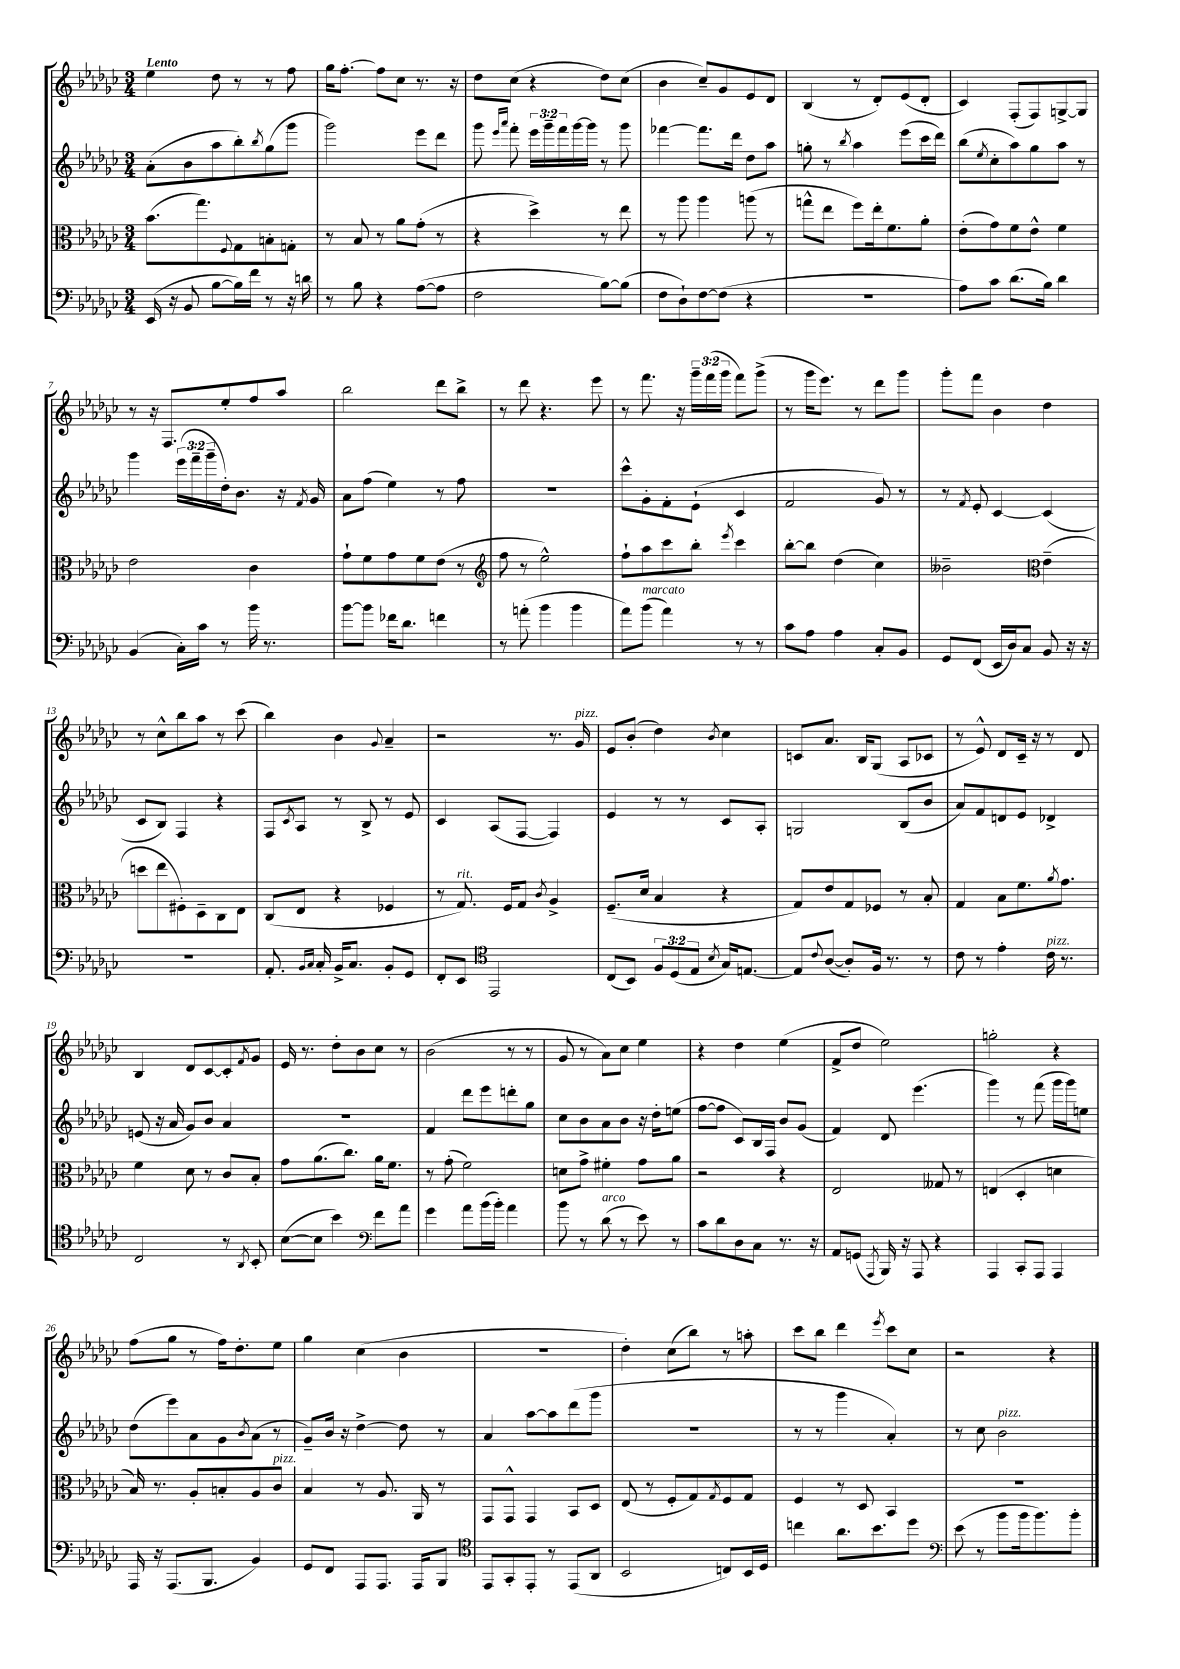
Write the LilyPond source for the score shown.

<<
\new StaffGroup <<
\new Staff = "s0" {
    \clef treble \key ges \major \numericTimeSignature \time 3/4 \override Staff.TupletNumber.text = #tuplet-number::calc-fraction-text \tempo "Lento"
    ees''4 des''8 r8 r8 f''8 |
    ges''16 f''8.~-. f''8 ces''8 r8. r16 |
    des''8 ces''8( r4 des''8) ces''8( |
    bes'4 ces''8--) ges'8 ees'8 des'8 |
    bes4( r8 des'8-.) ees'8( des'8-. |
    ces'4) f8-.( f8) g8~-> g8 |
    r8 r16 f8. ees''8-. f''8 aes''8 |
    bes''2 des'''8 bes''8-> |
    r8 des'''8 r4. ees'''8 |
    r8 f'''8. r16 \tuplet 3/2 { ges'''16-- f'''16( ges'''16 } f'''8) ges'''8->( |
    r8 ges'''16 ees'''8.) r8 des'''8 ges'''8 |
    ges'''8-. f'''8 bes'4 des''4 |
    r8 ces''8-^ bes''8 aes''8 r8 ces'''8( |
    bes''4) bes'4 \appoggiatura { ges'8 } aes'4-- |
    r2 r8. ges'16^\markup { \italic "pizz." } |
    ees'8 bes'8-.( des''4) \acciaccatura { bes'8 } ces''4 |
    c'8 aes'8. bes16 ges8( aes8 ces'8 |
    r8 ees'8-^) des'8 ces'16-- r16 r8 des'8 |
    bes4 des'8 ces'8~ ces'8-. \acciaccatura { f'8 } ges'8 |
    ees'16 r8. des''8-. bes'8 ces''8 r8 |
    bes'2( r8 r8 |
    ges'8 r8 aes'8) ces''8 ees''4 |
    r4 des''4 ees''4( |
    f'8-> des''8 ees''2) |
    g''2-. r4 |
    f''8( ges''8 r8 f''16) des''8.-. ees''8 |
    ges''4 ces''4( bes'4 |
    R2. |
    des''4-.) ces''8( bes''8) r8 a''8-. |
    ces'''8 bes''8 des'''4 \acciaccatura { ees'''8 } ces'''8 ces''8 |
    r2 r4 \bar "|." |
}
\new Staff = "s1" {
    \clef treble \key ges \major \numericTimeSignature \time 3/4 \override Staff.TupletNumber.text = #tuplet-number::calc-fraction-text
    aes'8-.( bes'8 aes''8 bes''8-.) \acciaccatura { bes''8 } ges''8( ges'''8 |
    ges'''2) ees'''8 des'''8 |
    ges'''8 \grace { ees'''16 aes'''16 } f'''8-. \tuplet 3/2 { ees'''16 ges'''16-- f'''16 } ges'''16~ ges'''16 r8 ges'''8 |
    fes'''4~ fes'''8. des'''16 des''8 aes''8 |
    g''8-. r8 \acciaccatura { bes''8 } aes''4 ees'''8( ces'''16 des'''16) |
    bes''8( \acciaccatura { ees''8 } ces''8-. aes''8) ges''8 aes''8 r8 |
    ges'''4 \tuplet 3/2 { ees'''16( f'''16-- ges'''16-- } des''16-.) bes'8. r16 \acciaccatura { f'8 } ges'16 |
    aes'8 f''8( ees''4) r8 f''8 |
    R2. |
    ces'''8-^ ges'8-. f'8-. ees'8-!( ces'4 |
    f'2 ges'8) r8 |
    r8 \acciaccatura { f'8 } ees'8-. ces'4~ ces'4( |
    ces'8 bes8) f4 r4 |
    f8 \acciaccatura { ces'8 } aes8 r8 bes8-> r8 ees'8 |
    ces'4 aes8( f8~ f4) |
    ees'4 r8 r8 ces'8 aes8-. |
    g2 bes8( bes'8 |
    aes'8) f'8 d'8 ees'8 des'4-> |
    e'8( r16 aes'16 ges'8) bes'8 aes'4 |
    R2. |
    f'4 des'''8 ees'''8 d'''8-. ges''8 |
    ces''8 bes'8 aes'8 bes'8 r16 des''16-. e''8( |
    f''8~ f''8 ces'8) bes16 f16 bes'8 ges'8( |
    f'4) des'8 ees'''4.( |
    ges'''4) r8 f'''8( ges'''16 ges'''16) e''8 |
    des''8( ees'''8) aes'8 ges'8 \acciaccatura { bes'8 } aes'8( r8 |
    ges'8--) bes'16 r16 des''4~-> des''8 r8 |
    aes'4 aes''8~ aes''8 des'''8( ges'''8 |
    R2. |
    r8 r8 ges'''4 aes'4-.) |
    r8 ces''8 bes'2^\markup { \italic "pizz." } \bar "|." |
}
\new Staff = "s2" {
    \clef alto \key ges \major \numericTimeSignature \time 3/4
    bes'8.( ges''8.) \appoggiatura { f8 } ges8 b8-. g8-. |
    r8 bes8 r8 aes'8 ges'8-.( r8 |
    r4 des''4->) r8 ees''8 |
    r8 aes''8 aes''4 a''8( r8 |
    g''8-^ ees''8 f''8) ees''16-. f'8. aes'8-. |
    ees'8-.( ges'8) f'8 ees'8-^ f'4 |
    ees'2 ces'4 |
    ges'8-! f'8 ges'8 f'8 ees'8( r8 |
    \clef treble f''8 r8 ees''2-^) |
    f''8-! aes''8 ces'''8 bes''8-. \acciaccatura { ees'''8 } ces'''4 |
    bes''8~-. bes''8 des''4( ces''4) |
    beses'2-- \clef alto ees'4--( |
    d''8 ees''8 fis8-.) des8-- ces8 ees8 |
    ces8( ees8 r4 fes4 |
    r8 ges8.^\markup { \italic "rit." }) f16 ges8 \acciaccatura { ces'8 } aes4-> |
    f8.--( des'16 bes4 r4 |
    ges8) ees'8 ges8 fes8 r8 bes8-. |
    ges4 bes8 f'8. \acciaccatura { aes'8 } ges'8. |
    f'4 des'8 r8 ces'8 bes8-. |
    ges'8 aes'8.( ces''8.) aes'16 f'8. |
    r8 ges'8-.( f'2) |
    d'8 ges'8-> fis'4-. ges'8 aes'8 |
    r2 r4 |
    ees2 geses8 r8 |
    e4( des4-. d'4 |
    bes16) r8. aes8-. b8-. aes8 ces'8^\markup { \italic "pizz." } |
    bes4 r8 aes8. aes,16 r8 |
    ges,8 ges,8-^ ges,4 bes,8 des8 |
    ees8( r8 f8-. ges8) \acciaccatura { ges8 } f8 ges8 |
    f4 r8 des8 bes,4 |
    R2. \bar "|." |
}
\new Staff = "s3" {
    \clef bass \key ges \major \numericTimeSignature \time 3/4 \override Staff.TupletNumber.text = #tuplet-number::calc-fraction-text
    ees,16( r16 bes,8 bes8~ bes16) f'16 r8 r16 d'16 |
    r8 bes8 r4 aes8~( aes8 |
    f2 bes8~) bes8( |
    f8 des8-!) f8~ f8( r4 |
    R2. |
    aes8) ces'8 des'8.( bes16) des'4 |
    bes,4( ces16-.) ces'16 r8 bes'16 r8. |
    bes'8~ bes'8 fes'16 des'8. f'4 |
    r8 a'8-.( bes'4 bes'4 |
    aes'8) bes'8^\markup { \italic "marcato" }( aes'4) r8 r8 |
    ces'8 aes8 aes4 ces8-. bes,8 |
    ges,8 f,8( ees,16 des16) ces8 bes,8 r16 r16 |
    R2. |
    aes,8.-. \grace { bes,16 ces16 } ces16-. bes,16-> ces8. bes,8-. ges,8 |
    f,8-. ees,8 \clef tenor ees,2 |
    ces8( bes,8) \tuplet 3/2 { f8 des8( ees8 } \acciaccatura { bes8 } ges16) e8.~ |
    e8 \appoggiatura { ces'8 } aes8~( aes8-.) f16 r8. r8 |
    ces'8 r8 ees'4-. ces'16^\markup { \italic "pizz." } r8. |
    ces2 r8 \acciaccatura { aes,8 } bes,8-. |
    bes8~( bes8 bes'4) \clef bass f'8 aes'8 |
    ges'4 aes'8 bes'16( bes'16-.) aes'4 |
    bes'8 r8 des'8^\markup { \italic "arco" }( r8 ees'8) r8 |
    ces'8 des'8 des8 ces8 r8. r16 |
    aes,8 g,8( \acciaccatura { aes,,8 } bes,,16) r16 aes,,8 r4 |
    aes,,4 ces,8-. aes,,8 aes,,4 |
    aes,,16 r16 aes,,8.( bes,,8. bes,4) |
    ges,8 f,8 aes,,8 aes,,8. aes,,16 bes,,8 |
    \clef tenor ees,8 ges,8-. ees,8-. r8 ees,8( aes,8 |
    bes,2 c8) bes,16 des16 |
    c''4 aes'8. bes'8. des''8 |
    \clef bass ees'8( r8 bes'8 bes'16 bes'8.) bes'8-. \bar "|." |
}
>>
>>
